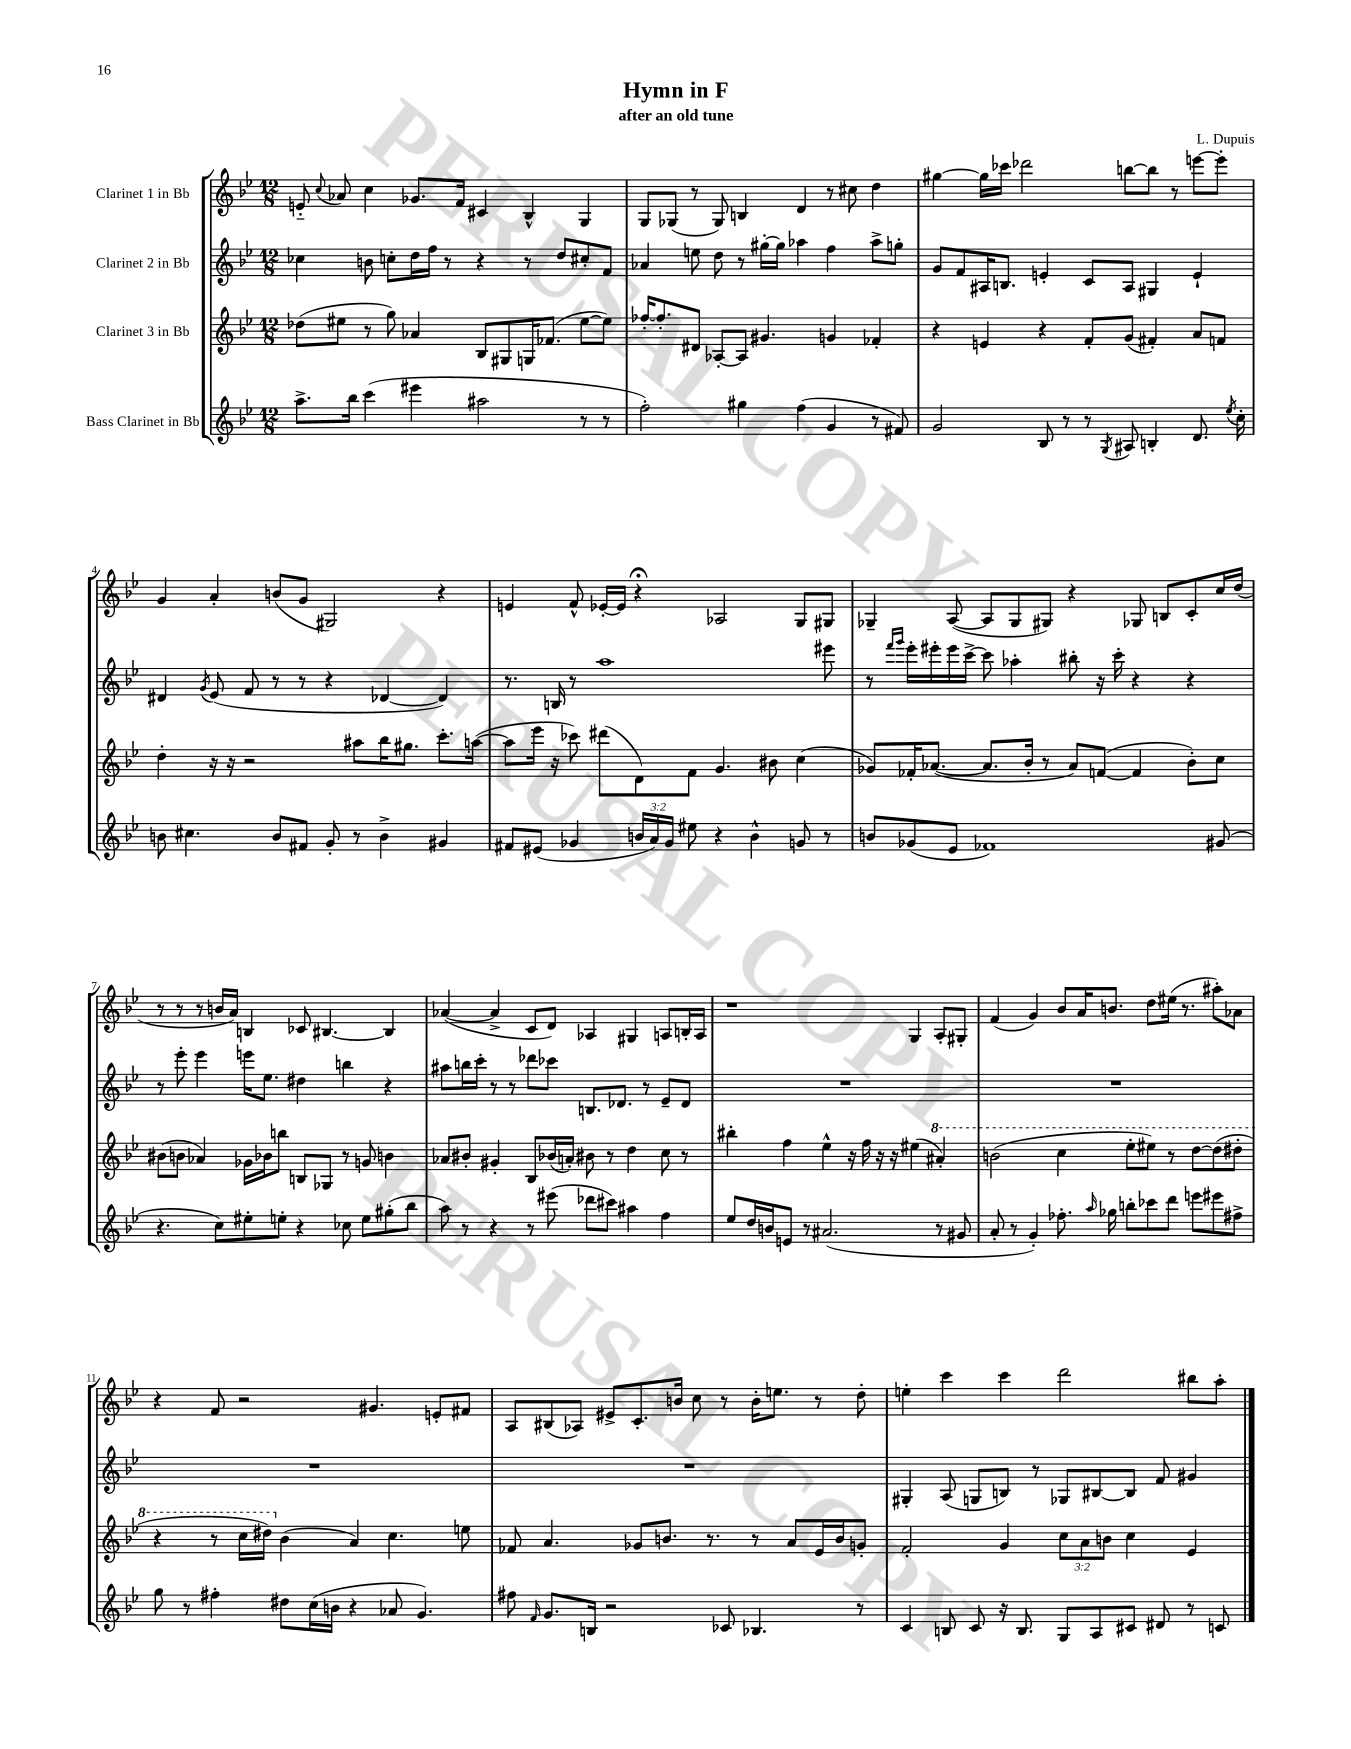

**kern	**kern	**kern	**kern
*part4	*part3	*part2	*part1
*staff4	*staff3	*staff2	*staff1
*I"Bass Clarinet in Bb	*I"Clarinet 3 in Bb	*I"Clarinet 2 in Bb	*I"Clarinet 1 in Bb
*clefG2	*clefG2	*clefG2	*clefG2
*k[b-e-]	*k[b-e-]	*k[b-e-]	*k[b-e-]
*M12/8	*M12/8	*M12/8	*M12/8
=1	=1	=1	=1
8.aa^\L	(8dd-X\L	4cc-X\	8en/
.	.	.	8qqcc/
.	8ee#X\J	.	8a-X/
16bb-\Jk	.	.	.
(4ccc\	8r	8bn\	4cc\
.	8gg\)	8ccn'\L	.
4eee#X\	4a-X/	16dd\L	8.g-X/L
.	.	16ff\JJ	.
.	.	8r	.
.	.	.	16f/Jk
2aa#X\	8B-/L	4r	4c#X/
.	8G#X/	.	.
.	16Gn/K	8r	4B-^^/
.	(8.f-X/J	.	.
.	.	8dd/L	.
8r	[8ee#\L	8cc#X'/	4G/
8r	8ee#\J])	8f/J	.
=2	=2	=2	=2
2ff'\)	[16ff-X'/KL	4a-X/	8G/L
.	8.ff-'/]	.	.
.	.	.	(8G-X/J
.	8d#X/J	8een\	8r
.	[8A-X'/L	8dd\	8G-/)
4gg#X\	8A-/J]	8r	4Bn/
.	4.g#X/	[16gg#X'\LL	.
.	.	16gg#\JJ]	.
(4ff\	.	4aa-X\	4d/
4g/	4gn/	4ff\	8r
.	.	.	8cc#X\
8r	4f-X'/	8aa-^\L	4dd\
8f#X/)	.	8ggn'\J	.
=3	=3	=3	=3
2g/	4r	8g/L	[4gg#X\
.	.	8f/	.
.	4en/	16A#X/K	16gg#\LL]
.	.	8.Bn/J	16ccc-X\JJ
.	.	.	2ddd-X\
8B-/	4r	4en'/	.
8r	.	.	.
8r	8f'/L	8c/L	.
8qG/	.	.	.
8A#X/	(8g/J	8A#/J	[8bbn\L
4Bn'/	4f#X'/)	4G#X/	8bb\J]
.	.	.	8r
8.d/	8a/L	4e`/	[8eeen\L
.	8fn/J	.	8eee'\J]
8qee-/	.	.	.
16cc'\	.	.	.
!!LO:LB:g=z
=4	=4	=4	=4
8bn\	4dd'\	4d#X/	4g/
4.cc#X\	.	.	.
.	.	8qg/	.
.	16r	(8e-/	4a'/
.	16r	.	.
.	2r	8f/	.
8b/L	.	8r	(8bn/L
8f#X/J	.	8r	8g/J
8g'/	.	4r	2G#X/)
8r	8aa#X\L	.	.
4b^\	16bb-\K	[4d-X/	.
.	8.gg#X\J	.	.
4g#X/	8.ccc'\L	4d-/])	4r
.	([16aan\Jk	.	.
=5	=5	=5	=5
8f#X/L	8aa\L]	8.r	4en/
(8e#X/J	16eee-\Jk	.	.
.	16r	16Bn/	.
4g-X/	8ccc-X\)	8r	8f^^/
.	(8ddd#X\L	1aa	[16e-X'/LL
.	.	.	16e-/JJ]
24bn/LL	8d\)	.	4r;<
24a/)	.	.	.
24g-/JJ	.	.	.
8ee#X\	8f\J	.	.
4r	4.g/	.	2A-X/
4b^^\	.	.	.
.	8b#X\	.	.
8gn/	(4cc\	.	8G/L
8r	.	8eee#X\	8G#X/J
=6	=6	=6	=6
8bn/L	8g-X/L)	8r	4G-X~/
.	.	16qqfff/LL	.
.	.	16qqggg/JJ	.
(8g-X/	16f-X'/K	16eee-'\LL	.
.	([8.a-X/J	16eee#X'\	.
8e-/J	.	16eee#\	([8A/
.	.	[16ccc^\JJ	.
1f-X)	8.a-/L]	8ccc\]	8A/L]
.	.	4aa-X'\	8G-/
.	16b-'/Jk	.	.
.	8r	.	8G#X/J)
.	8a-/L)	8bb#X'\	4r
.	([8fn/J	16r	.
.	.	16ccc'\	.
.	4f/]	4r	8G-X/
.	.	.	8Bn/L
.	8b-'\L)	4r	8c'/
(8g#X/	8cc\J	.	16cc/L
.	.	.	(16dd/JJ
!!LO:LB:g=z
=7	=7	=7	=7
4.r	(8b#X\L	8r	8r
.	8bn\J	8eee-'\	8r
.	4a-X/)	4eee-\	8r
8cc\L)	.	.	16bn/LL
.	.	.	16a/JJ)
8ee#X'\	16g-X\LL	16eeen\KL	4Bn/
.	16b-X\J	8.ee-\J	.
8een'\J	8bbn\J	.	.
4r	8Bn/L	4dd#X\	8c-X/
.	8G-X/J	.	[4.B#X/
8cc-X\	8r	4bbn\	.
8ee\L	8gn/	.	.
(8gg#X'\	4bn\	4r	4B#/]
8bb-\J	.	.	.
=8	=8	=8	=8
8aa\)	8a-X/L	8aa#X\L	([4a-X/
8r	8b#X'/J	16bbn\L	.
.	.	16ccc'\JJ	.
4r	4g#X'/	8r	4a-^/]
.	.	8r	.
8r	8B-/L	8ddd-X\L	8c/L
(8eee#X\	(16b-X/L	8ccc-X\J	8d/J)
.	16an'/JJ)	.	.
8ddd-X\L	8b#X\	8.Bn/L	4A-X/
8ccc#X\J)	8r	.	.
.	.	8.d-X/J	.
4aa#X\	4dd\	.	4G#X/
.	.	8r	.
4ff\	8cc\	8e-~/L	8An/L
.	8r	8d-/J	16Bn'/L
.	.	.	16A/JJ
=9	=9	=9	=9
8ee-/L	4bb#X'\	1.r	1r
16dd/L	.	.	.
16bn/J	.	.	.
8en/J	4ff\	.	.
8r	.	.	.
(2.a#X/	4ee-^^\	.	.
.	16r	.	.
.	16ff\	.	.
.	16r	.	.
.	16r	.	.
.	(4ee#X\	.	4G/
*	*8va	*	*
8r	4aa#X'/)	.	8A'/L
8g#X/	.	.	8G#X'/J
=10	=10	=10	=10
8a'/	(2bbn\	1.r	(4f/
8r	.	.	.
4g'/)	.	.	4g/)
8.ff-X'\	4ccc\	.	8b-/L
.	.	.	16a/K
16qqaa/	.	.	.
16gg-X\	.	.	8.bn/J
8bbn'\L	8eee-'\L	.	.
8ccc-X\	8eee#X\J)	.	8dd\L
8ddd\J	8r	.	(16ee#X\Jk
.	.	.	8.r
8eeen\L	[8ddd\L	.	.
8eee#X\	(8ddd\]	.	8aa#X'\L)
8ff#X^\J	8ddd#X'\J	.	8a-X\J
!!LO:LB:g=z
=11	=11	=11	=11
8gg\	4r	1.r	4r
8r	.	.	.
4ff#X'\	8r	.	8f/
.	16ccc\LL	.	2r
.	16ddd#X\JJ)	.	.
*	*X8va	*	*
8dd#X\L	(4b-\	.	.
(16cc\L	.	.	.
16bn\JJ	.	.	.
4r	4a/)	.	.
.	.	.	4.g#X/
8a-X/	4.cc\	.	.
4.g/)	.	.	.
.	.	.	8en'/L
.	8een\	.	8f#X/J
=12	=12	=12	=12
8ff#X\	8f-X/	1.r	8A/L
16qqf/	.	.	.
8.g/L	4.a/	.	(8B#X/
.	.	.	8A-X/J)
16Bn/Jk	.	.	.
2r	.	.	8e#X^/L
.	8g-X/L	.	8.c'/
.	8.bn/J	.	.
.	.	.	16bn/Jk
.	.	.	8cc\
.	8.r	.	.
8c-X/	.	.	8r
4.B-X/	8r	.	16b'\KL
.	.	.	8.een\J
.	8a/L	.	.
.	16e-/L	.	8r
.	16b/J	.	.
8r	8gn'/J	.	8dd'\
=13	=13	=13	=13
4c/	2f'/	4G#X'/	4een'\
8Bn/	.	(8A/	4ccc\
8c/	.	8Gn/L	.
16r	4g/	8Bn/J)	4ccc\
8.B/	.	.	.
.	.	8r	.
8G/L	12cc\L	8G-X/L	2ddd\
.	12a\	.	.
8A/	.	[8B#X/	.
.	12bn\J	.	.
8c#X/J	4cc\	8B#/J]	.
8d#X/	.	8f/	.
8r	4e-/	4g#X/	8bb#X\L
8cn/	.	.	8aa'\J
==	==	==	==
*-	*-	*-	*-
